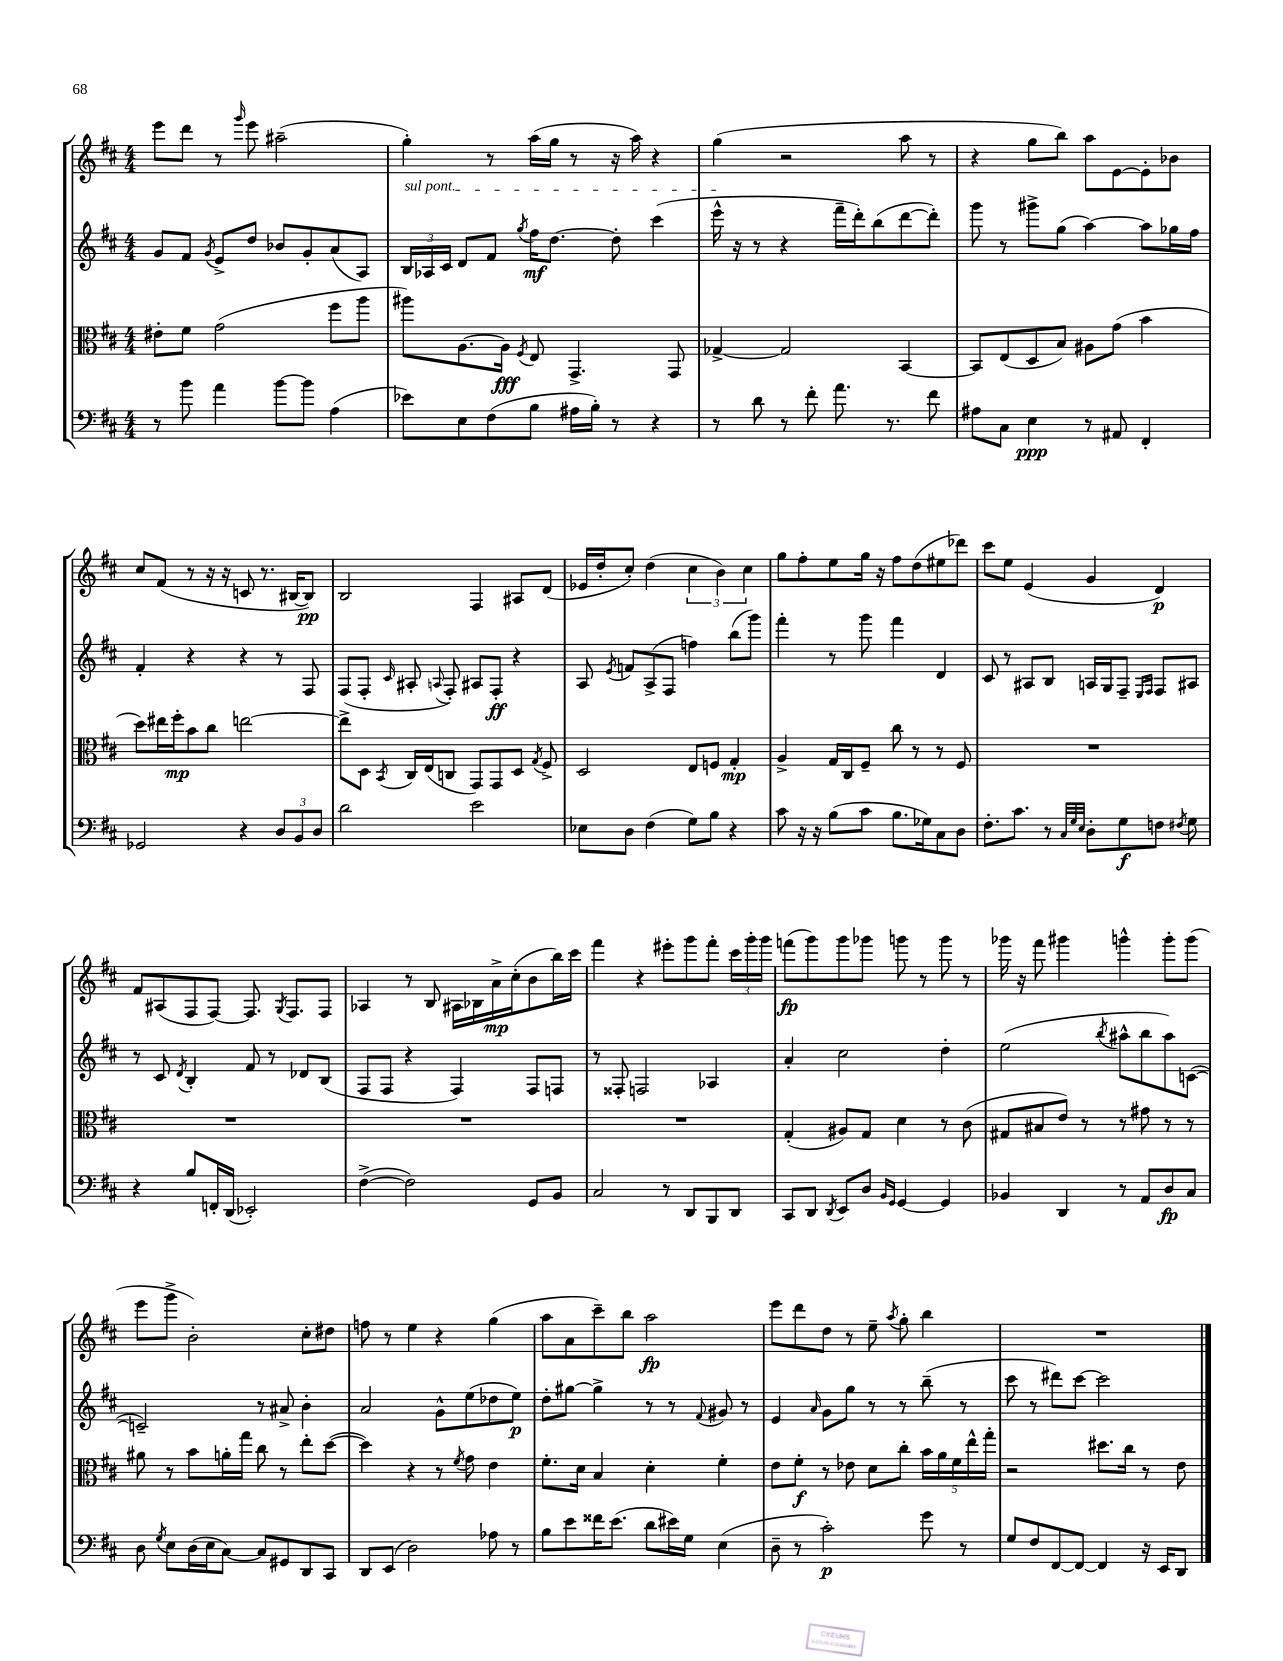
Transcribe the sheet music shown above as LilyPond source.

<<
\new StaffGroup <<
\new Staff = "s0" {
    \clef treble \key d \major \numericTimeSignature \time 4/4
    \autoBeamOff e'''8[ d'''8] r8 \grace { g'''16 } e'''8 ais''2--( |
    g''4-.) r8 a''16[( g''16] r8 r16 a''16) r4 |
    g''4( r2 a''8 r8 |
    r4 g''8[ b''8]) a''8[ e'8~ e'8-. bes'8] |
    cis''8[ fis'8]( r8 r16 r16 c'8 r8. bis16[~ bis8]\pp) |
    b2 fis4 ais8[ d'8]( |
    ees'16[ d''16-. cis''8]-.) d''4( \tuplet 3/2 { cis''4 b'4) cis''4 } |
    g''8[ fis''8-. e''8 g''16] r16 fis''8[ d''8( eis''8 des'''8]) |
    cis'''8[ e''8] e'4( g'4 d'4\p) |
    fis'8[ ais8( fis8 fis8]~) fis8. \acciaccatura { g8 } fis8.[ fis8] |
    aes4 r8 b8 ais16[ bes16 a'16->\mp cis''16-.( b'8 b''16) cis'''16] |
    fis'''4 r4 eis'''8[-. g'''8 fis'''8]-. \tuplet 3/2 { cis'''16[ g'''16-. g'''16] } |
    f'''8[\fp( g'''8) g'''8 ges'''8] g'''8 r8 g'''8 r8 |
    ges'''16 r16 fis'''8 gis'''4 g'''4-^ g'''8[-. g'''8]( |
    e'''8[ g'''8]-> b'2-.) cis''8[-. dis''8] |
    f''8 r8 e''4 r4 g''4( |
    a''8[ a'8 cis'''8--) b''8] a''2\fp |
    e'''8[ d'''8 d''8] r8 e''8-- \acciaccatura { a''8 } g''8-. b''4 |
    R1 \bar "|." |
}
\new Staff = "s1" {
    \clef treble \key d \major \numericTimeSignature \time 4/4
    \autoBeamOff g'8[ fis'8] \acciaccatura { g'8 } e'8[-> d''8] bes'8[ g'8-. a'8( a8]) |
    \tuplet 3/2 { \once \override TextSpanner.bound-details.left.text = \markup { \italic "sul pont." } b16[\startTextSpan aes16 cis'16] } d'8[ fis'8] \acciaccatura { g''8 } fis''16[\mf d''8.]~ d''8-. cis'''4( |
    e'''16-^\stopTextSpan r16 r8 r4 fis'''16[-- d'''16-.) b''8( d'''8~ d'''8]-.) |
    g'''8 r8 gis'''8[-> g''8]( a''4~) a''8[ ges''16 fis''16] |
    fis'4-. r4 r4 r8 fis8 |
    fis8[( fis8]-. \grace { cis'16 } ais8-. \appoggiatura { a8 } fis8-.) ais8[ fis8]-.\ff r4 |
    a8 \acciaccatura { e'8 } f'8[ a8->( fis8] f''4) b''8[( g'''8]) |
    fis'''4-. r8 g'''8 fis'''4 d'4 |
    cis'8 r8 ais8[ b8] a16[ g16 fis8]-- \grace { e16[ fis16] } fis8[ ais8] |
    r8 cis'8 \acciaccatura { d'8 } b4-. fis'8 r8 des'8[ b8]( |
    fis8[ fis8] r4 fis4) fis8[ f8] |
    r8 fisis8-. f2 aes4 |
    a'4-. cis''2 d''4-. |
    e''2( \acciaccatura { b''8 } ais''8[-^ b''8 ais''8) c'8]~( |
    c'2--) r8 ais'8-> b'4-. |
    a'2 g'8[-^ e''8( des''8 e''8]\p) |
    d''8[-. gis''8]~ gis''4-> r8 r8 \appoggiatura { fis'8 } gis'8 r8 |
    e'4 \grace { a'16 } g'8[ g''8] r8 r8 b''8--( r8 |
    cis'''8 r8 dis'''8[) cis'''8]~ cis'''2 \bar "|." |
}
\new Staff = "s2" {
    \clef alto \key d \major \numericTimeSignature \time 4/4
    \autoBeamOff eis'8[-. fis'8] g'2( fis''8[ a''8] |
    ais''8[) a8.~ a16]\fff \acciaccatura { fis8 } e8 g,4.-> g,8 |
    ges4~-> ges2 b,4~ |
    b,8[ e8( d8 b8]) ais8[ g'8]( b'4 |
    d''8[) eis''16 fis''16-.\mp b'8 cis''8] e''2~ |
    e''8[-> d8] \acciaccatura { b,8 } cis16[ e16( c8] g,8[) g,8 d8] \acciaccatura { g8 } fis8-> |
    d2 e8[ f8] g4-.\mp |
    a4-> g16[ cis16 fis8]-- cis''8 r8 r8 fis8 |
    R1 |
    R1 |
    R1 |
    R1 |
    g4-.( ais8[) g8] d'4 r8 cis'8( |
    gis8[ bis8 e'8]) r8 r8 gis'8 r8 r8 |
    ais'8 r8 b'8[ a'16-. g''16] cis''8 r8 e''8[-. d''8]~( |
    d''4) r4 r8 \acciaccatura { fis'8 } g'8 e'4 |
    fis'8.[-. d'16] b4 d'4-. fis'4-. |
    e'8[ fis'8]-.\f r8 ees'8 d'8[ cis''8]-. \tuplet 5/4 { b'16[ a'16 fis'16 e''16-^ g''16]-. } |
    r2 dis''8.[ cis''16] r8 e'8 \bar "|." |
}
\new Staff = "s3" {
    \clef bass \key d \major \numericTimeSignature \time 4/4
    \autoBeamOff r8 b'8 a'4 b'8[~ b'8] a4( |
    ees'8[) e8 fis8( b8] ais16[ b16]-.) r8 r4 |
    r8 d'8 r8 fis'8-. a'8. r8. fis'8 |
    ais8[ cis8] e4\ppp r8 ais,8 fis,4-. |
    ges,2 r4 \tuplet 3/2 { d8[ b,8 d8] } |
    d'2 e'2 |
    ees8[ d8] fis4( g8[) b8] r4 |
    cis'8 r16 r16 b8[( cis'8] b8.[ ges16) cis8 d8] |
    fis8.[-. cis'8.] r8 \grace { cis32[ g32 e32] } d8[-. g8\f f8] \acciaccatura { fis8 } g8 |
    r4 b8[ f,16-. d,16]( ees,2-.) |
    fis4~->( fis2) g,8[ b,8] |
    cis2 r8 d,8[ b,,8 d,8] |
    cis,8[ d,8] \acciaccatura { d,8 } e,8[ d8] \grace { b,16[ g,16] } g,4~ g,4 |
    bes,4 d,4 r8 a,8[ d8\fp cis8] |
    d8 \acciaccatura { g8 } e8[ d16( e16 cis8]~) cis8[ gis,8 d,8 cis,8] |
    d,8[ e,8]( d2) aes8 r8 |
    b8[ e'8 fisis'16 e'8.]( d'8[ eis'16) g16] e4( |
    d8-- r8 cis'2-.\p) g'8 r8 |
    g8[ fis8 fis,8~ fis,8]~ fis,4 r16 e,16[ d,8] \bar "|." |
}
>>
>>
\layout { \context { \Score \remove "Bar_number_engraver" } }
